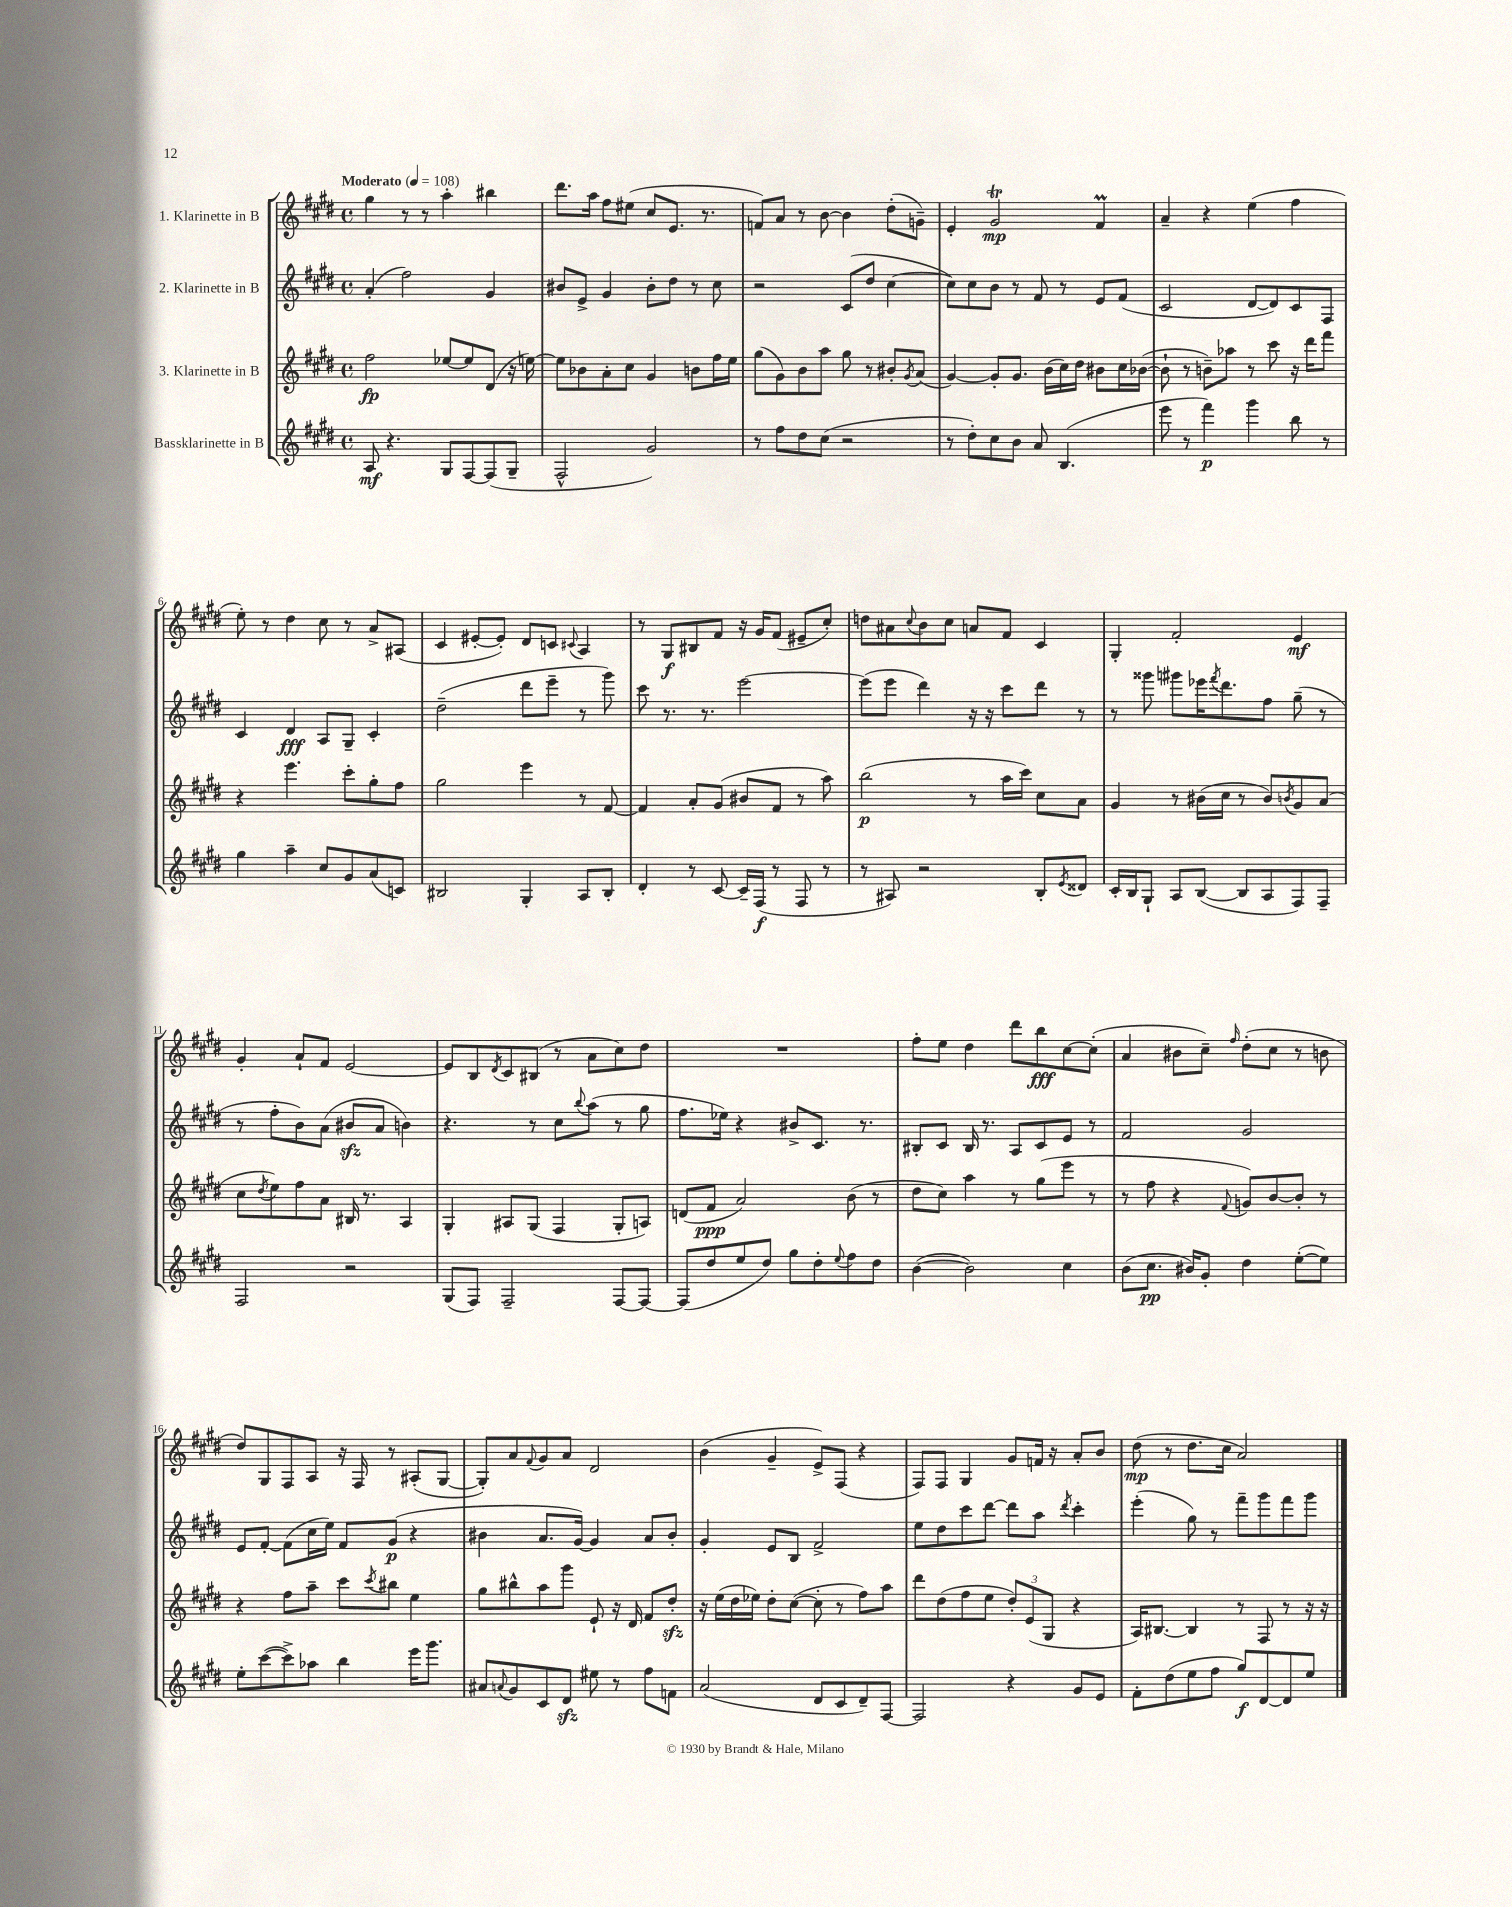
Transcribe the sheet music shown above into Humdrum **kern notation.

**kern	**dynam	**kern	**dynam	**kern	**dynam	**kern	**dynam
*part4	*part4	*part3	*part3	*part2	*part2	*part1	*part1
*staff4	*staff4	*staff3	*staff3	*staff2	*staff2	*staff1	*staff1
*I"Bassklarinette in B	*	*I"3. Klarinette in B	*	*I"2. Klarinette in B	*	*I"1. Klarinette in B	*
*clefG2	*	*clefG2	*	*clefG2	*	*clefG2	*
*k[f#c#g#d#]	*	*k[f#c#g#d#]	*	*k[f#c#g#d#]	*	*k[f#c#g#d#]	*
*M4/4	*	*M4/4	*	*M4/4	*	*M4/4	*
*met(c)	*	*met(c)	*	*met(c)	*	*met(c)	*
*MM108	*	*MM108	*	*MM108	*	*MM108	*
=1	=1	=1	=1	=1	=1	=1	=1
!	!	!	!	!	!	!LO:TX:a:B:t=Moderato	!
8A/	mf	2ff#\	fp	(4a'/	.	4gg#\	.
4.r	.	.	.	.	.	.	.
.	.	.	.	2ff#\)	.	8r	.
.	.	.	.	.	.	8r	.
8G#/L	.	[8ee-X/L	.	.	.	4aa'\	.
[8F#/	.	8ee-/]	.	.	.	.	.
(8F#/]	.	(8d#/J	.	4g#/	.	4bb#X\	.
8G#~/J	.	16r	.	.	.	.	.
.	.	[16een\)	.	.	.	.	.
=2	=2	=2	=2	=2	=2	=2	=2
2F#^^/	.	8ee\L]	.	8b#X/L	.	8.ddd#\L	.
.	.	8b-X\	.	8e^/J	.	.	.
.	.	.	.	.	.	16aa\Jk	.
.	.	8a'\	.	4g#/	.	8ff#\L	.
.	.	8cc#\J	.	.	.	(8ee#X\J	.
2g#/)	.	4g#/	.	8b#'\L	.	8cc#/L	.
.	.	.	.	8dd#\J	.	8.e/J	.
.	.	8bn\L	.	8r	.	.	.
.	.	.	.	.	.	8.r	.
.	.	16ff#\L	.	8cc#\	.	.	.
.	.	16ee\JJ	.	.	.	.	.
=3	=3	=3	=3	=3	=3	=3	=3
8r	.	(8gg#\L	.	2r	.	8fn/L)	.
8ff#\L	.	8g#\)	.	.	.	8a/J	.
8dd#\	.	8b\	.	.	.	8r	.
(8cc#\J	.	8aa\J	.	.	.	[8b\	.
2r	.	8gg#\	.	(8c#/L	.	4b\]	.
.	.	8r	.	8dd#/J	.	.	.
.	.	8b#X'/L	.	[4cc#\	.	(8dd#'\L	.
.	.	8qg#/	.	.	.	.	.
.	.	(8a/J	.	.	.	8gn~\J)	.
=4	=4	=4	=4	=4	=4	=4	=4
8r	.	[4g#/)	.	8cc#\L])	.	4e'/	.
8dd#'\L)	.	.	.	8cc#\	.	.	.
8cc#\	.	8g#'/L]	.	8b\J	.	2g#t/	mp
8b\J	.	8.g#/J	.	8r	.	.	.
8a/	.	.	.	8f#/	.	.	.
.	.	(16b\LL	.	.	.	.	.
(4.B/	.	16cc#\)	.	8r	.	.	.
.	.	16dd#\JJ	.	.	.	.	.
.	.	8b#X\L	.	8e/L	.	4f#M/	.
.	.	16cc#\L	.	(8f#/J	.	.	.
.	.	([16b-X\JJ	.	.	.	.	.
=5	=5	=5	=5	=5	=5	=5	=5
8eee\	.	8b-`\]	.	2c#/	.	4a~/	.
8r	.	8r	.	.	.	.	.
4fff#\)	p	8bn~\L)	.	.	.	4r	.
.	.	8aa-X\J	.	.	.	.	.
4ggg#\	.	8r	.	[8d#/L	.	(4ee\	.
.	.	8ccc#\	.	8d#/])	.	.	.
8bb\	.	16r	.	8c#/	.	4ff#\	.
.	.	16ddd#\KL	.	.	.	.	.
8r	.	8fff#\J	.	8F#/J	.	.	.
!!LO:LB:g=z
=6	=6	=6	=6	=6	=6	=6	=6
4gg#\	.	4r	.	4c#/	.	8ee'\)	.
.	.	.	.	.	.	8r	.
4aa~\	.	4.eee\	.	4d#/	fff	4dd#\	.
8cc#/L	.	.	.	8A/L	.	8cc#\	.
8g#/	.	8ccc#'\L	.	8G#~/J	.	8r	.
(8a/	.	8gg#'\	.	4c#'/	.	8a^/L	.
8cn/J)	.	8ff#\J	.	.	.	(8A#X/J	.
=7	=7	=7	=7	=7	=7	=7	=7
2B#X/	.	2gg#\	.	(2dd#~\	.	4c#/	.
.	.	.	.	.	.	[8e#X'/L	.
.	.	.	.	.	.	8e#'/J])	.
4G#'/	.	4eee\	.	8ddd#\L	.	8d#/L	.
.	.	.	.	8eee~\J	.	8cn/J	.
.	.	.	.	.	.	8qqc#X/	.
8A/L	.	8r	.	8r	.	4A/	.
8B#'/J	.	[8f#/	.	8ggg#\)	.	.	.
=8	=8	=8	=8	=8	=8	=8	=8
4d#'/	.	4f#/]	.	8ccc#\	.	8r	.
.	.	.	.	8.r	.	8G#/L	f
8r	.	8a'/L	.	.	.	8B#X/	.
.	.	.	.	8.r	.	.	.
[8c#/	.	(8g#/J	.	.	.	8f#/J	.
16c#~/LL]	.	8b#X/L	.	[2eee\	.	16r	.
(16F#/JJ	f	.	.	.	.	16g#/KL	.
8r	.	8f#/J	.	.	.	(8f#/J	.
8F#/	.	8r	.	.	.	8e#X~/L	.
8r	.	8aa\)	.	.	.	8cc#'/J)	.
=9	=9	=9	=9	=9	=9	=9	=9
8r	.	(2bb\	p	(8eee\L]	.	8ddn\L	.
8A#X/)	.	.	.	8eee\J	.	8a#X\	.
.	.	.	.	.	.	8qqcc#/	.
2r	.	.	.	4ddd#\)	.	8b\	.
.	.	.	.	.	.	8cc#\J	.
.	.	8r	.	16r	.	8an/L	.
.	.	.	.	16r	.	.	.
.	.	16aa\LL	.	8ccc#\L	.	8f#/J	.
.	.	16ccc#\JJ)	.	.	.	.	.
8B'/L	.	8cc#\L	.	8ddd#\J	.	4c#/	.
8qe/	.	.	.	.	.	.	.
8d##X/J	.	8a\J	.	8r	.	.	.
=10	=10	=10	=10	=10	=10	=10	=10
16c#'/LL	.	4g#/	.	8r	.	4G#'/	.
16B/J	.	.	.	.	.	.	.
8G#`/J	.	.	.	8ggg##X\	.	.	.
8A/L	.	8r	.	8ggg#X\L	.	2f#'/	.
([8B/J	.	(16b#X\LL	.	16eee-X\K	.	.	.
.	.	.	.	8qfff#/	.	.	.
.	.	16cc#\JJ	.	8.ddd#\	.	.	.
8B/L]	.	8r	.	.	.	.	.
8A/	.	8b#/L)	.	8ff#\J	.	.	.
.	.	8qbn/	.	.	.	.	.
8F#/)	.	8g#/	.	(8gg#~\	.	4e/	mf
8F#~/J	.	(8a/J	.	8r	.	.	.
!!LO:LB:g=z
=11	=11	=11	=11	=11	=11	=11	=11
2F#/	.	8cc#\L	.	8r	.	4g#'/	.
.	.	8qdd#/	.	.	.	.	.
.	.	8ee\)	.	8ff#'\L	.	.	.
.	.	8ff#\	.	8b\)	.	8a`/L	.
.	.	8a\J	.	(8a\J	.	8f#/J	.
2r	.	16B#X/	.	8b#Xzz/L	.	[2e/	.
.	.	8.r	.	.	.	.	.
.	.	.	.	8a/J	.	.	.
.	.	4A/	.	4bn\)	.	.	.
=12	=12	=12	=12	=12	=12	=12	=12
(8G#/L	.	4G#'/	.	4.r	.	8e/L]	.
8F#/J)	.	.	.	.	.	8B/	.
.	.	.	.	.	.	8qd#/	.
2F#~/	.	8A#X/L	.	.	.	8c#/	.
.	.	(8G#/J	.	8r	.	(8B#X/J	.
.	.	4F#/	.	8cc#\L	.	8r	.
.	.	.	.	8qqbb/	.	.	.
.	.	.	.	(8aa\J	.	8a\L	.
[8F#/L	.	8G#'/L	.	8r	.	8cc#\)	.
8F#/J_	.	8An/J)	.	8gg#\	.	8dd#\J	.
=13	=13	=13	=13	=13	=13	=13	=13
(8F#/L]	.	(8dn/L	.	8.ff#\L	.	1r	.
8dd#/	.	8f#/J	ppp	.	.	.	.
.	.	.	.	16ee-X\Jk)	.	.	.
8ee/	.	2a/)	.	4r	.	.	.
8dd#/J)	.	.	.	.	.	.	.
8gg#\L	.	.	.	8b#X^/L	.	.	.
8dd#'\	.	.	.	8.c#/J	.	.	.
8qqee/	.	.	.	.	.	.	.
8ff#\	.	(8b\	.	.	.	.	.
.	.	.	.	8.r	.	.	.
8dd#\J	.	8r	.	.	.	.	.
=14	=14	=14	=14	=14	=14	=14	=14
([4b\	.	8dd#\L	.	8B#X'/L	.	8ff#'\L	.
.	.	8cc#\J)	.	8c#/J	.	8ee\J	.
2b\])	.	4aa\	.	16B#/	.	4dd#\	.
.	.	.	.	8.r	.	.	.
.	.	8r	.	8A/L	.	8ddd#\L	.
.	.	(8gg#\L	.	8c#/	.	8bb\	fff
4cc#\	.	8eee\J	.	8e/J	.	[8cc#\	.
.	.	8r	.	8r	.	(8cc#'\J]	.
=15	=15	=15	=15	=15	=15	=15	=15
(8b\L	.	8r	.	2f#/	.	4a/	.
8.cc#\J	pp	8ff#\	.	.	.	.	.
.	.	4r	.	.	.	8b#X\L	.
16b#X/KL)	.	.	.	.	.	.	.
8g#'/J	.	.	.	.	.	8cc#~\J)	.
.	.	8qqf#/	.	.	.	16qqff#/	.
4dd#\	.	8gn/L)	.	2g#/	.	(8dd#'\L	.
.	.	[8b/	.	.	.	8cc#\J	.
([8ee'\L	.	8b'/J]	.	.	.	8r	.
8ee\J])	.	8r	.	.	.	8bn\	.
!!LO:LB:g=z
=16	=16	=16	=16	=16	=16	=16	=16
8ee'\L	.	4r	.	8e/L	.	8dd#/L)	.
([8ccc#\	.	.	.	[8f#'/J	.	8G#/	.
8ccc#^\])	.	8ff#\L	.	(8f#\L]	.	8F#/	.
8aa-X\J	.	8aa~\J	.	16cc#\L	.	8A/J	.
.	.	.	.	16ee\JJ)	.	.	.
4bb\	.	8ccc#\L	.	8f#/L	.	16r	.
.	.	.	.	.	.	16F#/	.
.	.	8qccc#/	.	.	.	.	.
.	.	8bb#X\J	.	(8g#/J	p	8r	.
16eee\KL	.	4ee\	.	4r	.	(8A#X'/L	.
8.ggg#\J	.	.	.	.	.	.	.
.	.	.	.	.	.	[8G#/J	.
=17	=17	=17	=17	=17	=17	=17	=17
8a#X/L	.	8gg#\L	.	4b#X\	.	8G#'/L])	.
8qqan/	.	.	.	.	.	.	.
8g#/	.	8bb#X^^\	.	.	.	8a/	.
.	.	.	.	.	.	8qqf#/	.
8c#/	.	8aa\	.	8.a/L	.	8g#/	.
8d#zz/J	.	8ggg#\J	.	.	.	8a/J	.
.	.	.	.	[16g#/Jk)	.	.	.
8ee#X\	.	8e`/	.	4g#/]	.	2d#/	.
8r	.	16r	.	.	.	.	.
.	.	16d#/	.	.	.	.	.
8ff#\L	.	8f#/L	.	8a/L	.	.	.
8fn\J	.	8dd#zz'/J	.	8b#'/J	.	.	.
=18	=18	=18	=18	=18	=18	=18	=18
(2a/	.	16r	.	4g#'/	.	(4b\	.
.	.	(16ee\LL	.	.	.	.	.
.	.	16dd#\	.	.	.	.	.
.	.	16ee-X\JJ)	.	.	.	.	.
.	.	8dd#'\L	.	8e/L	.	4g#~/	.
.	.	([8cc#\J	.	8B/J	.	.	.
8d#/L	.	8cc#'\]	.	2f#^/	.	8e^/L)	.
8c#/	.	8r	.	.	.	(8F#/J	.
8d#~/)	.	8ff#\L)	.	.	.	4r	.
[8F#/J	.	8aa\J	.	.	.	.	.
=19	=19	=19	=19	=19	=19	=19	=19
2F#/]	.	8ddd#\L	.	8ee\L	.	8F#/L)	.
.	.	(8dd#\	.	8dd#\	.	8F#/J	.
.	.	8ff#\	.	8ccc#\	.	4G#/	.
.	.	8ee\J	.	[8ddd#\J	.	.	.
4r	.	12dd#'/L)	.	8ddd#\L]	.	8g#/L	.
.	.	(12e/	.	.	.	.	.
.	.	.	.	8aa\J	.	16fn/Jk	.
.	.	12G#/J	.	.	.	.	.
.	.	.	.	.	.	16r	.
.	.	.	.	8qddd#/	.	.	.
8g#/L	.	4r	.	4ccc#'\	.	8a'/L	.
8e/J	.	.	.	.	.	8b/J	.
=20	=20	=20	=20	=20	=20	=20	=20
8f#'\L	.	16A/KL)	.	(4eee'\	.	(8dd#\	mp
.	.	[8.B#X/J	.	.	.	.	.
(8dd#\	.	.	.	.	.	8r	.
8ee\	.	4B#/]	.	8gg#\)	.	8.dd#\L	.
8ff#\J	.	.	.	8r	.	.	.
.	.	.	.	.	.	16cc#\Jk	.
8gg#/L)	f	8r	.	8fff#~\L	.	2a/)	.
[8d#/	.	8F#/	.	8ggg#\	.	.	.
8d#/]	.	8r	.	8fff#\	.	.	.
8ee/J	.	16r	.	8ggg#\J	.	.	.
.	.	16r	.	.	.	.	.
==	==	==	==	==	==	==	==
*-	*-	*-	*-	*-	*-	*-	*-
